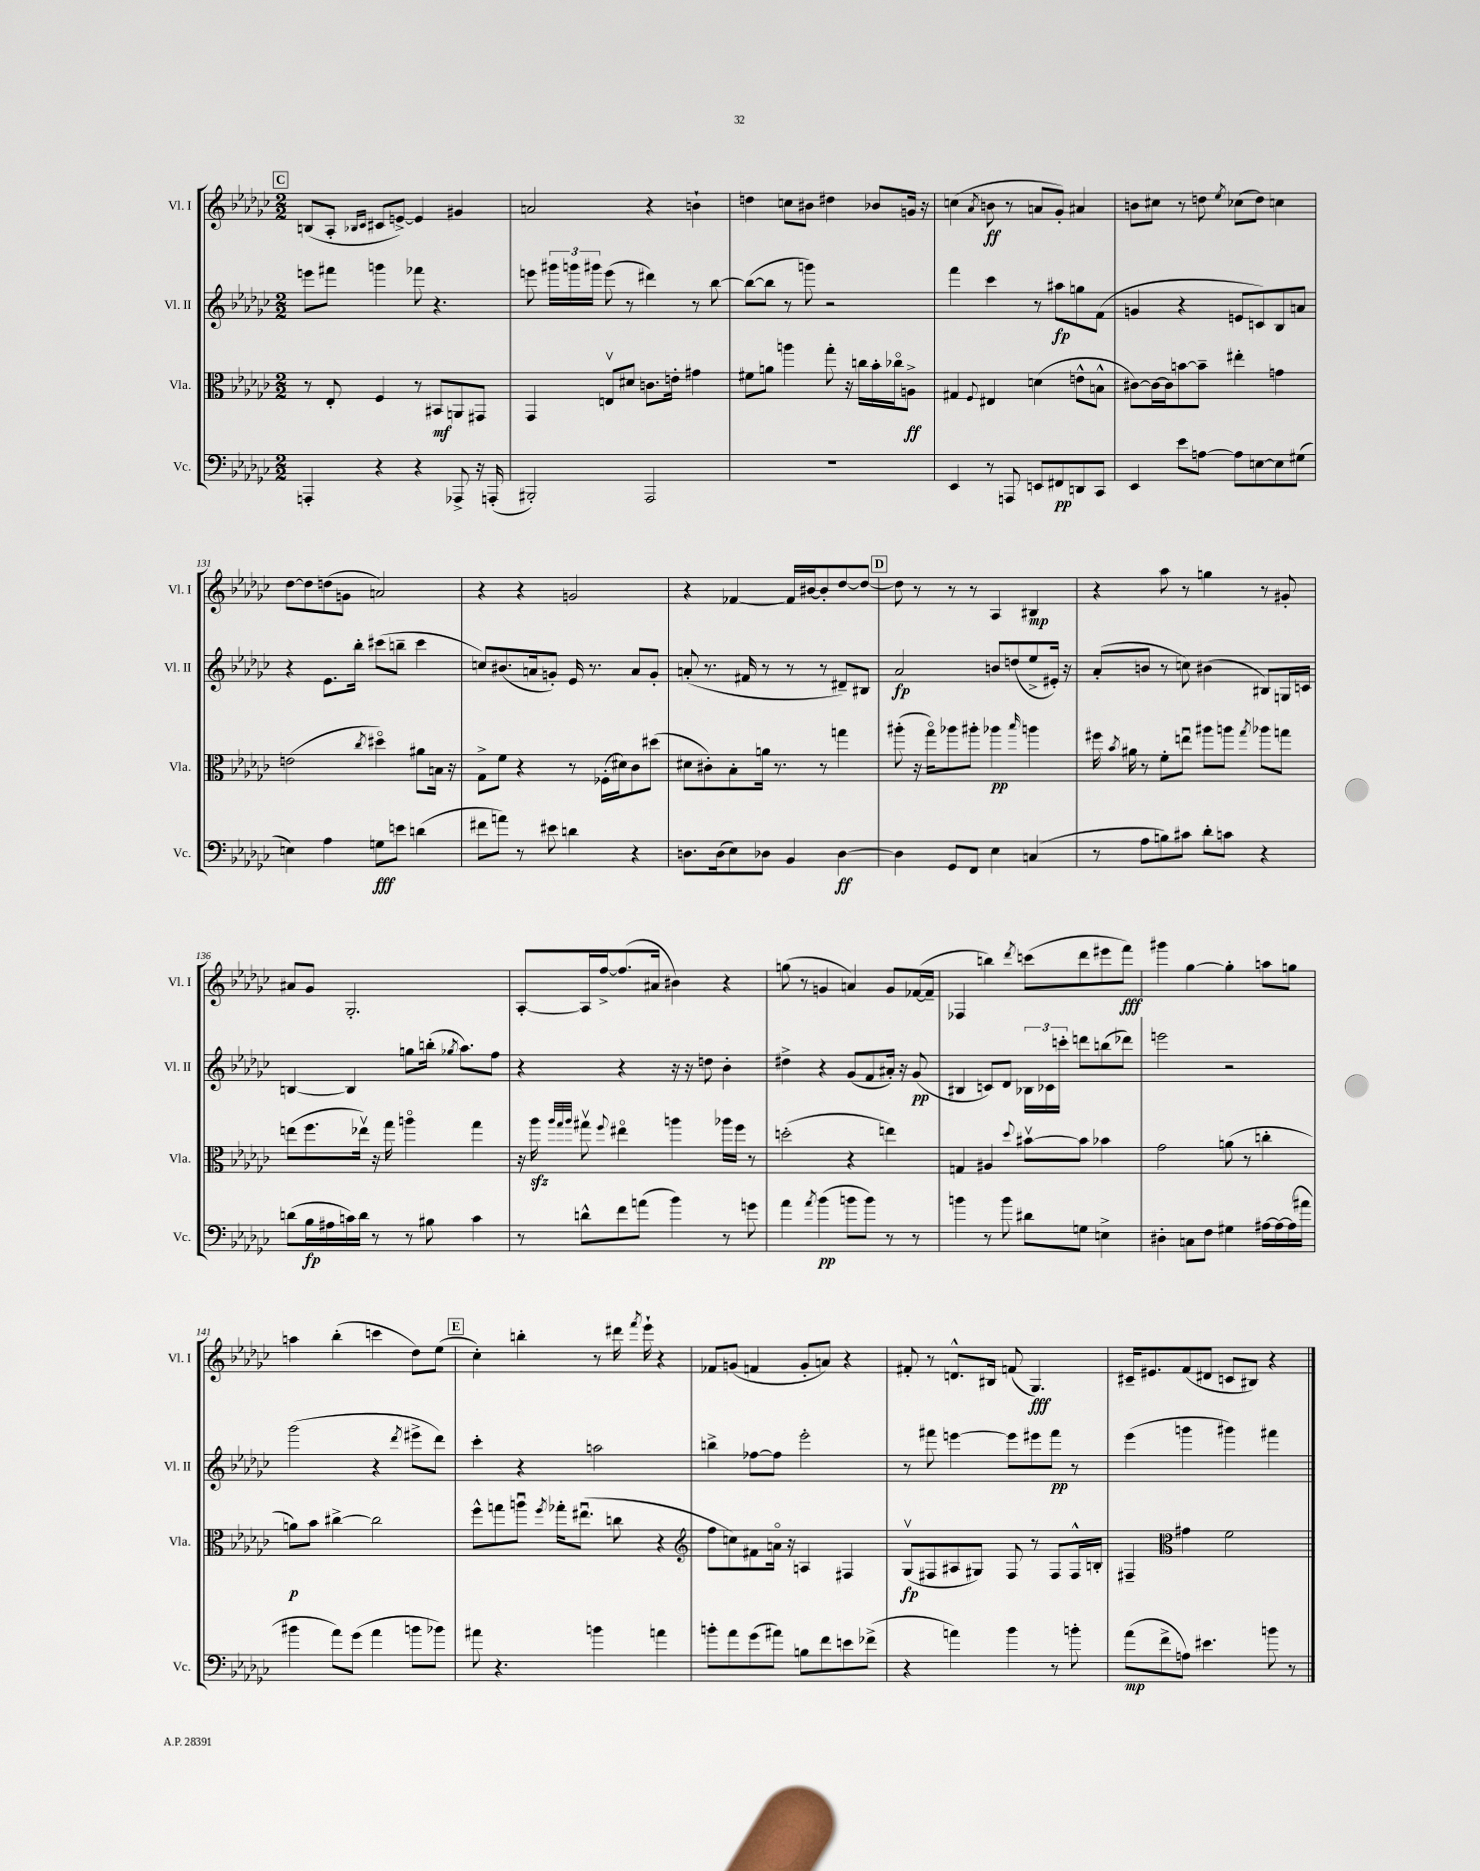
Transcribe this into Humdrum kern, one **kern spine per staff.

**kern	**kern	**kern	**kern
*staff4	*staff3	*staff2	*staff1
*clefF4	*clefC3	*clefG2	*clefG2
*k[b-e-a-d-g-c-]	*k[b-e-a-d-g-c-]	*k[b-e-a-d-g-c-]	*k[b-e-a-d-g-c-]
*M2/2	*M2/2	*M2/2	*M2/2
4AAA'	8r	8eee	(8B
.	8E-'	8fff#	8A-'
.	.	.	16qqB-
.	.	.	16qqc-
4r	4F	4ggg	8c#
.	.	.	[8e^)
4r	8r	8fff-	4e]
.	8BB#	4.r	.
8AAA-^	8AA	.	4g#
16r	8GG#	.	.
(16AAA'	.	.	.
=	=	=	=
2BBB#')	4GG-	8eee	2a
.	.	24ggg#	.
.	.	24ggg	.
.	.	24ggg#	.
.	8Ev	(8eee	.
.	8d#	8r	.
2AAA-	8.c	4ddd#)	4r
.	16e'	.	.
.	4g#	8r	4b`
.	.	[8bb-	.
=	=	=	=
1r	8f#	(8bb-_	4dd
.	8a	8bb-]	.
.	4aa	8r	8cc
.	.	8ggg)	8b#
.	8gg-'	2r	4dd#
.	16r	.	.
.	16cc	.	.
.	16b-'	.	8b-
.	16cc-o	.	.
.	8A^	.	16g
.	.	.	16r
=	=	=	=
4EE-	4G#	4fff	(4cc
.	8qqF	.	8qa-
8r	4E#	4ccc-	8b
8AAA	.	.	8r
8EE	(4d	8r	8a
8FF#	.	8aa#	8g-')
8DD	8e^^	8gg	4a#
8CC-	8B^^	(8f	.
=	=	=	=
4EE-	[8c#)	4g	8b
.	16c#_	.	8cc#
.	16c#]	.	.
8e-	[8b	4r	8r
[8A	8b~]	.	8dd
.	.	.	8qee-
8A]	4ee#'	8e	(8cc-
[8E	.	8c)	8dd)
8E]	4g	8B-	4cc
(8G#	.	8a	.
=	=	=	=
4E)	(2e	4r	[8dd-
.	.	.	8dd-]
4A-	.	8.e-	(8dd
.	.	.	8g
.	.	16bb-'	.
.	8qcc-	.	.
8G	4dd#o)	(8ccc#	2a)
8e	.	8bb~	.
(4d	8a#	4ccc#	.
.	16B	.	.
.	16r	.	.
=	=	=	=
8f#	8G-^	8cc)	4r
8a)	8f	(8.b#	.
8r	4r	.	4r
.	.	16a	.
8e#	.	8g')	.
4d	8r	16e-	2g
.	.	8.r	.
.	(16F-'	.	.
.	16d#)	.	.
4r	8c-	8a	.
.	(8dd#	8g'	.
=	=	=	=
8.D	8d#	(8a'	4r
.	8c#')	8.r	.
(16D	.	.	.
8E-)	8B-'	.	[4f-
.	.	16f#	.
8D-	16a	8r	.
.	8.r	.	.
4BB-	.	8r	16f-]
.	.	.	[16b#
.	8r	8r	8b#']
[4D-	4gg	8d#~)	[8dd-
.	.	8B#	8dd-_
=	=	=	=
4D-]	(8aa#'	2a-	8dd-]
.	16r	.	8r
.	16gg-o)	.	.
8GG-	8aa-	.	8r
8FF	8aa#'	.	8r
4E-	4aa-	8b	4A-
.	.	(8dd	.
.	16qqbb-	.	.
(4C	4aa	8ee-^	4B#
.	.	16e#')	.
.	.	16r	.
=	=	=	=
8r	16ff#	(8a-'	4r
.	8qb-	.	.
.	16a#	.	.
8A-	8r	8b	.
8B)	8f'	8r	8aa-
8c#	8eeu	8cc)	8r
8d-'	8aa#	(4b#	4gg
8c	8aa	.	.
.	8qgg-	.	.
4r	8aa-	8B#)	8r
.	8gg	16G	8g#'
.	.	16c	.
=	=	=	=
(8d	(8ee	[4B	8a#
16B-	8.ff	.	8g-
16A#	.	.	.
16c)	.	4B]	2.G-'
16d	16ee-v)	.	.
8r	16r	.	.
.	16gg-	.	.
8r	4aao	8gg	.
8B#	.	(16bb'	.
.	.	8qgg-	.
.	.	8.aa-)	.
4c	4gg-	.	.
.	.	8ff	.
=	=	=	=
8r	16r	4r	[8A-'
.	16aa-	.	.
.	32qqaa-	.	.
.	32qqgg-	.	.
.	32qqaa-	.	.
8d^^	8gg#v	.	16A-]
.	.	.	[16ff^
.	8qqff	.	.
8f	4ee#o	4r	(8.ff]
(8a	.	.	.
.	.	.	16a#
4b-)	4aa	16r	4b#)
.	.	16r	.
.	.	8dd	.
8r	16aa-	4b-'	4r
.	16ff	.	.
8g	8r	.	.
=	=	=	=
4a-	(2dd'	4dd#^	(8gg
.	.	.	8r
8qa-	.	.	.
(4b-	.	4r	4g
8b	4r	(8g-	4a)
8b)	.	8f	.
8r	4ee)	16a#')	8g
.	.	16r	.
8r	.	(8g-	([16f-
.	.	.	16f-~]
=	=	=	=
4b	4G	4B#	4F-
8r	4A#	8c)	4bb)
8b	.	8d-	.
.	8qqdd-	.	8qddd-
8d#	[8b#v	24B-	(8ccc
.	.	24c-	.
.	.	24ccc'	.
8G	8b#]	8ddd	8ddd-
4E^	4b-	(8bb	8eee#
.	.	8ddd-)	8fff)
=	=	=	=
4D#'	2g-	2eee	4ggg#
8C	.	.	[4gg-
8F	.	.	.
4G#	(8a	2r	4gg-']
.	8r	.	.
[16A#	4cc'	.	8aa
16A#_	.	.	.
(16A#]	.	.	8gg
16a#	.	.	.
=	=	=	=
4b#	8a)	(2ggg-	4aa
.	8b-	.	.
8a-)	[4cc#^	.	(4bb-'
(8g-	.	.	.
4a-	2cc#]	4r	4ccc
.	.	8qddd-	.
8b	.	8eee#^	8dd-)
8b-)	.	8ddd-)	(8ee-
=	=	=	=
8a#	8ff^^	4ccc-'	4cc-')
4.r	8gg	.	.
.	8aau	4r	4bb'
.	8qff	.	.
.	16gg-'	.	.
.	(8.ee#u	.	.
4b	.	2aa	8r
.	8cc	.	16ddd#
.	.	.	8qfff
.	.	.	16eee-`
4a	4r	.	4r
=	=	=	=
*	*clefG2	*	*
8b'	8ff	4bb^	8f-
8a-	8cc)	.	(8g
(8g-	8f#	[8ff-	4f
8a#)	16ao	8ff-]	.
.	16r	.	.
8B	4A	2eee-'	8g'
8f	.	.	8a)
8e	4F#	.	4r
(8f-^	.	.	.
=	=	=	=
4r	(8G-v	8r	8f#'
.	8F#	8fff#	8r
4a)	8A#	[4eee	8.d^^
.	8G#)	.	.
.	.	.	16B#
4b-	8F#	8eee]	(8f
.	8r	8eee#	4.G-)
8r	8F#	8fff#	.
8b'	16F#^^	8r	.
.	16B'	.	.
=	=	=	=
(8a-	4F#~	(4eee-	16c#~
.	.	.	8.e#
8f^	.	.	.
*	*clefC3	*	*
8A)	4g#	4ggg	(8f
4.e#	.	.	8d#
.	2f	4ggg#)	8c
.	.	.	8B#)
8b	.	4fff#	4r
8r	.	.	.
==	==	==	==
*-	*-	*-	*-
